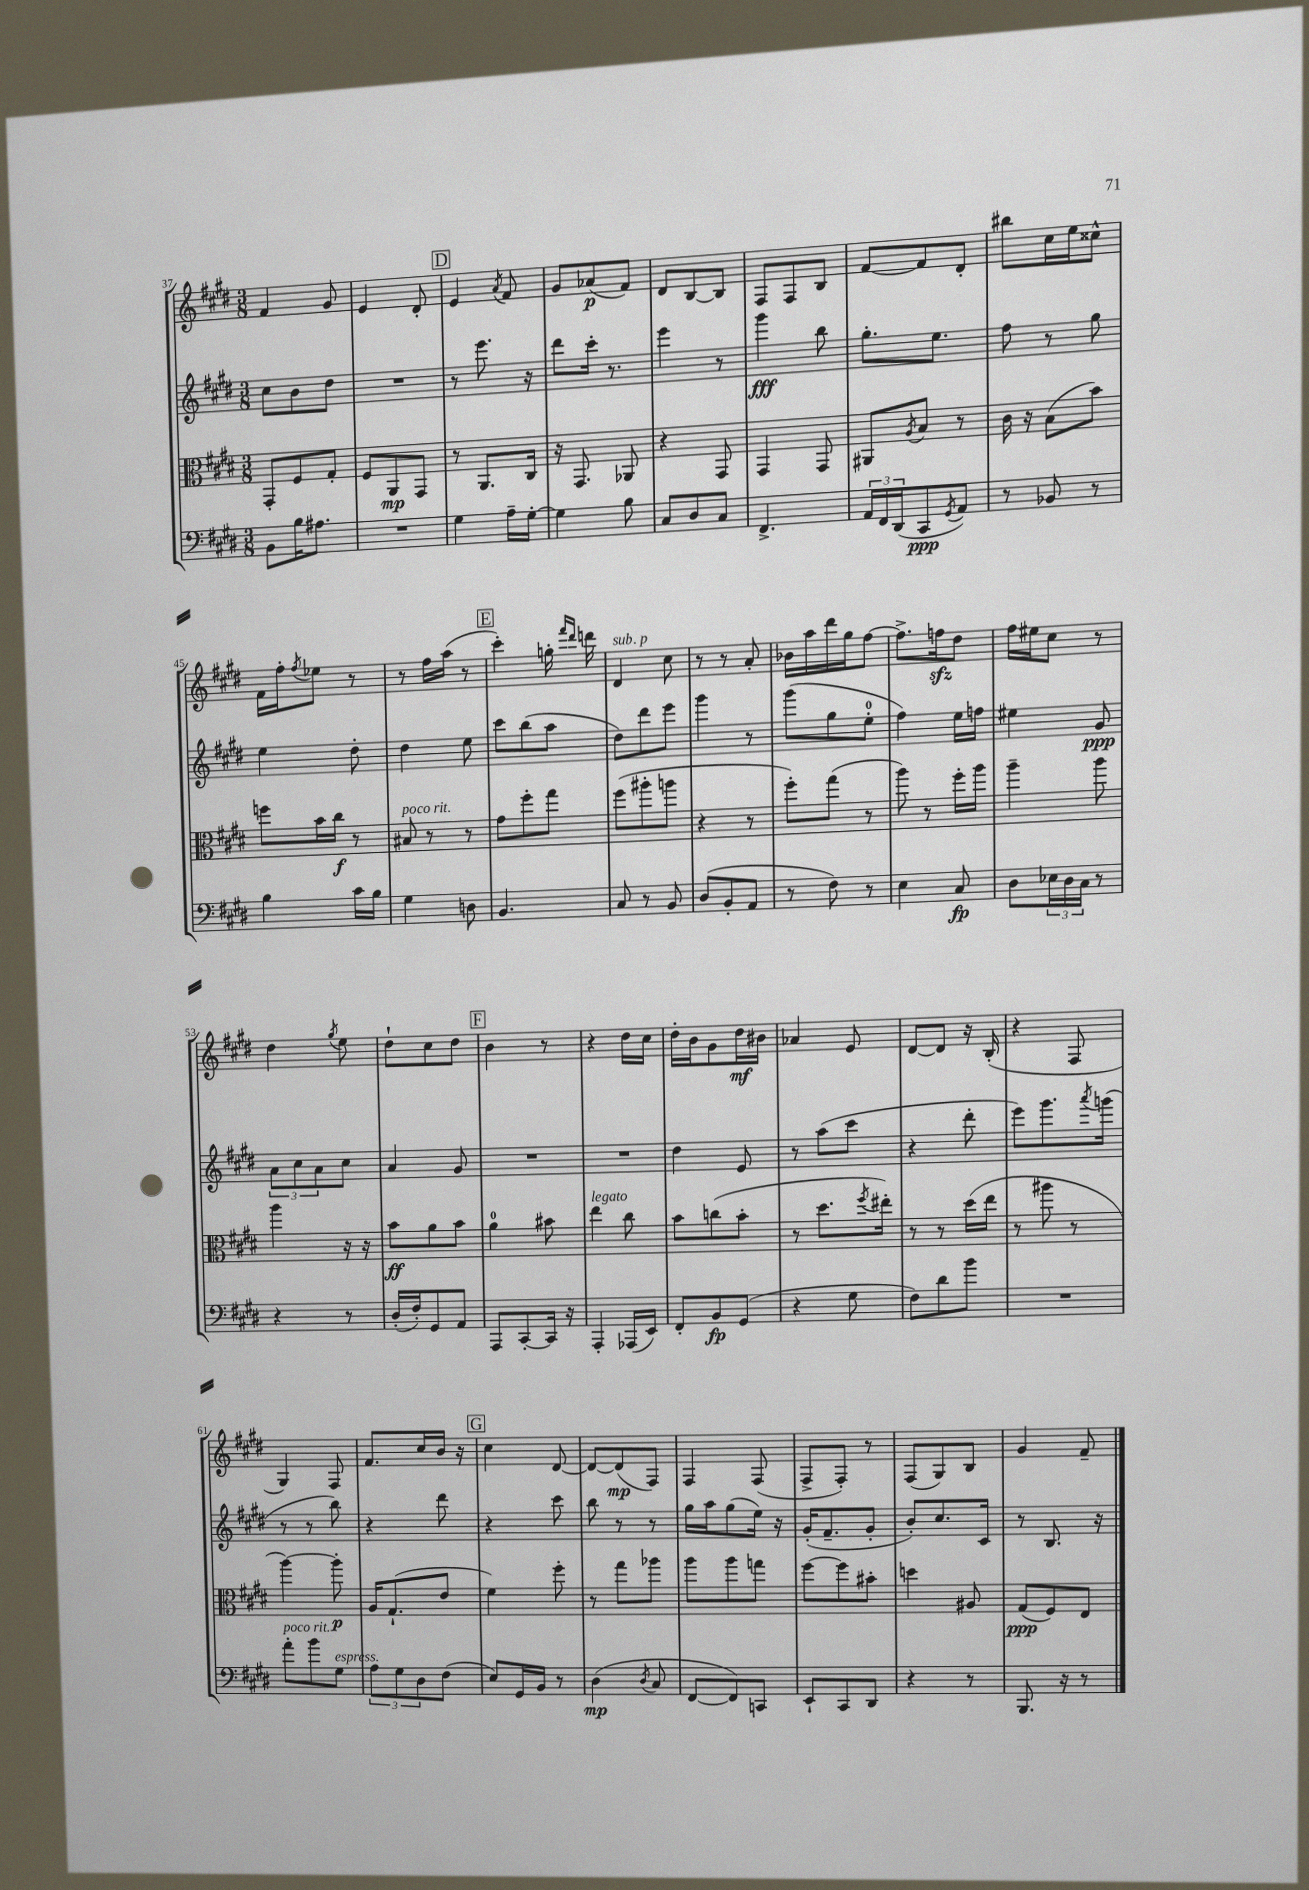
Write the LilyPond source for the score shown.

<<
\new StaffGroup <<
\new Staff = "s0" {
    \clef treble \key e \major \numericTimeSignature \time 3/8
    fis'4 gis'8 |
    e'4 dis'8-. |
    \mark \markup { \box "D" } e'4 \acciaccatura { a'8 } fis'8 |
    gis'8 aes'8\p( fis'8) |
    dis'8 b8~ b8 |
    fis8 fis8 b8 |
    fis'8~ fis'8 dis'8-. |
    bis''8 cis''16 e''16 cisis''8-^ |
    fis'16 fis''16-. \acciaccatura { fis''8 } ees''8 r8 |
    r8 fis''16 a''16( r8 |
    \mark \markup { \box "E" } cis'''4-.) g''16-. \grace { fis'''16 dis'''16 } d'''16 |
    dis'4^\markup { \italic "sub. p" } cis''8 |
    r8 r8 a'8-. |
    bes'16 a''16 dis'''16 gis''16 fis''8~ |
    fis''8.-> f''16\sfz dis''8 |
    fis''16 eis''16 cis''8 r8 |
    dis''4 \acciaccatura { gis''8 } e''8 |
    dis''8-! cis''8 dis''8 |
    \mark \markup { \box "F" } b'4 r8 |
    r4 dis''16 cis''16 |
    dis''16-. b'16 gis'8 dis''16\mf bis'16 |
    aes'4 e'8 |
    dis'8~ dis'8 r16 b16-.( |
    r4 fis8 |
    gis4) fis8 |
    fis'8. cis''16 b'16 r16 |
    \mark \markup { \box "G" } cis''4 dis'8~ |
    dis'8~ dis'8\mp( fis8) |
    fis4 fis8( |
    fis8-> fis8-.) r8 |
    fis8( gis8) b8 |
    gis'4 fis'8-- \bar "|." |
}
\new Staff = "s1" {
    \clef treble \key e \major \numericTimeSignature \time 3/8
    cis''8 b'8 dis''8 |
    R4. |
    \mark \markup { \box "D" } r8 e'''8. r16 |
    dis'''8 cis'''16-. r8. |
    e'''4 r8 |
    gis'''4\fff b''8 |
    gis''8.-. e''8. |
    fis''8 r8 gis''8 |
    e''4 dis''8-. |
    dis''4 e''8 |
    \mark \markup { \box "E" } cis'''8 b''8( a''8 |
    dis''8) dis'''8 e'''8 |
    gis'''4 r8 |
    gis'''8( gis''8 e''8-0-. |
    fis''4) e''16 f''16 |
    eis''4 gis'8\ppp |
    \tuplet 3/2 { a'8 cis''8 a'8 } cis''8 |
    a'4 gis'8 |
    \mark \markup { \box "F" } R4. |
    R4. |
    dis''4 e'8 |
    r8 a''8( cis'''8 |
    r4 dis'''8-. |
    e'''8) gis'''8. \acciaccatura { a'''8 } g'''16( |
    r8 r8 b''8) |
    r4 dis'''8 |
    \mark \markup { \box "G" } r4 cis'''8 |
    b''8 r8 r8 |
    gis''16 a''16 gis''8( e''16) r16 |
    gis'16-.( fis'8.-- gis'8-. |
    b'8-.) cis''8. cis'16 |
    r8 b8. r16 \bar "|." |
}
\new Staff = "s2" {
    \clef alto \key e \major \numericTimeSignature \time 3/8
    gis,8-. fis8 gis8-. |
    fis8 a,8\mp gis,8 |
    \mark \markup { \box "D" } r8 a,8. cis16 |
    r16 gis,8. aes,8 |
    r4 gis,8 |
    gis,4 gis,8 |
    ais,8 \acciaccatura { a8 } b8 r8 |
    cis'16 r16 b8( b'8) |
    f''8 b'16 cis''16\f r8 |
    bis8^\markup { \italic "poco rit." } r8 r8 |
    \mark \markup { \box "E" } gis'8 fis''8-. gis''8 |
    fis''8( ais''8-. a''8 |
    r4 r8 |
    fis''8-.) gis''8( r8 |
    a''8) r8 fis''16-. a''16 |
    a''4-- a''8 |
    a''4 r16 r16 |
    b'8\ff a'8 b'8 |
    \mark \markup { \box "F" } a'4-0 bis'8 |
    e''4^\markup { \italic "legato" } cis''8 |
    b'8 c''8( b'8-. |
    r8 dis''8. \acciaccatura { fis''8 } eis''16-.) |
    r8 r8 dis''16( e''16 |
    r8 ais''8 r8 |
    a''4~) a''8-.\p |
    a16 gis8.-!( e'8 |
    \mark \markup { \box "G" } fis'4) fis''8-. |
    r8 gis''8 aes''8 |
    a''8 a''8 g''8 |
    fis''8~ fis''8 bis'8-. |
    d''4 ais8 |
    gis8\ppp( fis8) e8 \bar "|." |
}
\new Staff = "s3" {
    \clef bass \key e \major \numericTimeSignature \time 3/8
    b,8 b16 ais8. |
    R4. |
    \mark \markup { \box "D" } gis4 a16-- gis16~-. |
    gis4 b8 |
    cis8 dis8 cis8 |
    fis,4.-> |
    \tuplet 3/2 { a,16 fis,16 dis,16( } cis,8\ppp \acciaccatura { gis,8 } a,8) |
    r8 bes,8 r8 |
    b4 cis'16 b16 |
    gis4 d8 |
    \mark \markup { \box "E" } b,4. |
    cis8 r8 b,8 |
    dis8( b,8-. a,8 |
    r8 fis8) r8 |
    e4 cis8\fp |
    dis8 \tuplet 3/2 { ees16 dis16 cis16 } r8 |
    r4 r8 |
    dis16-.( fis16-.) gis,8 a,8 |
    \mark \markup { \box "F" } a,,8 cis,8~-. cis,16 r16 |
    a,,4-. aes,,16( e,16) |
    fis,8-. b,8\fp gis,8( |
    r4 gis8 |
    fis8) dis'8 b'8 |
    R4. |
    a'8-.^\markup { \italic "poco rit." } b'8 gis8^\markup { \italic "espress." } |
    \tuplet 3/2 { a8 gis8 dis8 } fis8( |
    \mark \markup { \box "G" } e8) gis,16 b,16 r8 |
    dis4\mp( \acciaccatura { dis8 } cis8 |
    fis,8~ fis,8) c,8 |
    e,8-! cis,8 dis,8 |
    r4 r8 |
    b,,8. r16 r8 \bar "|." |
}
>>
>>
\layout { \context { \Score currentBarNumber = #37 } }
